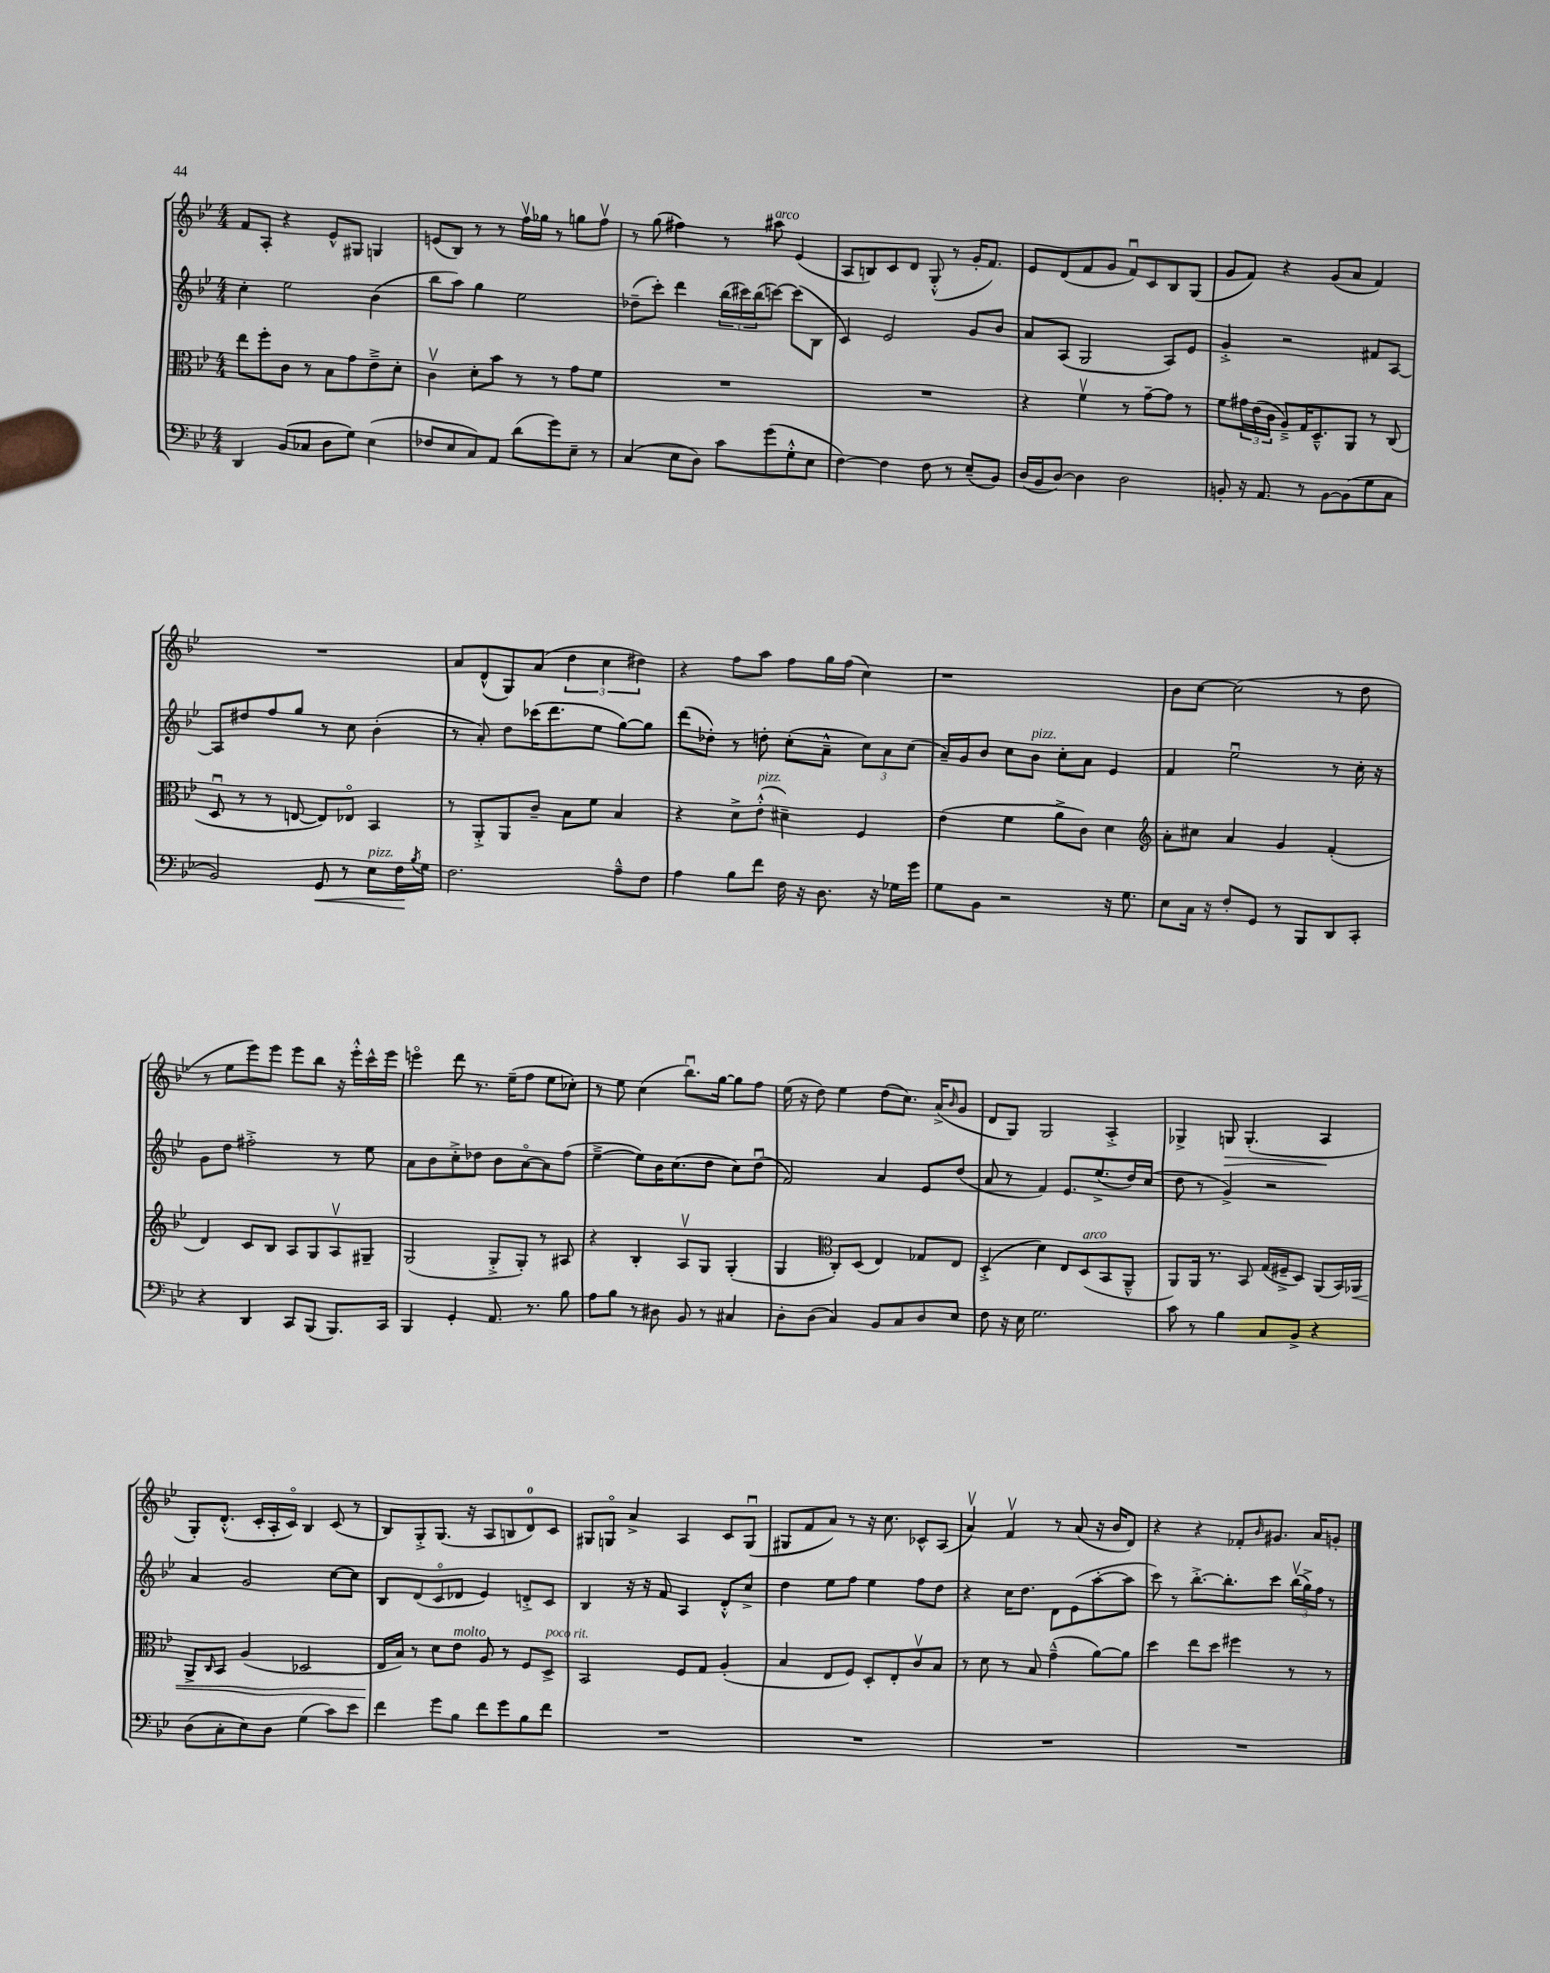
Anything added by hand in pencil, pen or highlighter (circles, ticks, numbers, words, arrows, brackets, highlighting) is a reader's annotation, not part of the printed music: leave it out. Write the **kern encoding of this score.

**kern	**dynam	**kern	**dynam	**kern	**kern	**dynam
*part4	*part4	*part3	*part3	*part2	*part1	*part1
*staff4	*staff4	*staff3	*staff3	*staff2	*staff1	*staff1
*clefF4	*	*clefC3	*	*clefG2	*clefG2	*
*k[b-e-]	*	*k[b-e-]	*	*k[b-e-]	*k[b-e-]	*
*M4/4	*	*M4/4	*	*M4/4	*M4/4	*
=19	=19	=19	=19	=19	=19	=19
4DD/	.	8ee-\L	.	4cc'\	8f/L	.
.	.	8ff'\	.	.	8A'/J	.
(8BB-/L	.	8c\J	.	2ee-\	4r	.
8C-X/J	.	8r	.	.	.	.
8D\L	.	8B-\L	.	.	8e-^^/L	.
8G\J)	.	8g\	.	.	8G#X/J	.
(4E-\	.	8e-~^\	.	(4b-\	4Gn/	.
.	.	8d'\J	.	.	.	.
=20	=20	=20	=20	=20	=20	=20
8F-X/L	.	4cv\	.	8bb-\L	(8en/L	.
8E-/	.	.	.	8aa\J)	8B-/J)	.
8C/)	.	8d'\L	.	4gg\	8r	.
8AA/J	.	8b-\J	.	.	8r	.
(8d\L	.	8r	.	2ee-\	16ffv\LL	.
.	.	.	.	.	16gg-X\JJ	.
8g\)	.	8r	.	.	8r	.
8E-~\J	.	8g\L	.	.	8ggn\L	.
8r	.	8f\J	.	.	8ffv\J	.
=21	=21	=21	=21	=21	=21	=21
(4C/	.	1r	.	(8dd-X~\L	8r	.
.	.	.	.	8ccc'\J)	(8gg\	.
8E-\L	.	.	.	4ddd\	4ff#X\)	.
8D\J)	.	.	.	.	.	.
8c\L	.	.	.	(24bb-\LL	8r	.
.	.	.	.	24ccc#X\)	.	.
.	.	.	.	(24bb-\J	.	.
!	!	!	!	!	!LO:TX:a:i:t=arco	!
(8g\	.	.	.	[8cccn\J)	8aa#X\	.
8G'^^\	.	.	.	(8ccc\L]	(4e-/	.
8E-\J	.	.	.	8B-\J	.	.
=22	=22	=22	=22	=22	=22	=22
[4F\)	.	1r	.	4c/)	8A/L	.
.	.	.	.	.	8Bn/)	.
4F\]	.	.	.	2e-/	8c/	.
.	.	.	.	.	8d/J	.
8F\	.	.	.	.	(8G'^^/	.
8r	.	.	.	.	8r	.
(8E-~/L	.	.	.	8g/L	16g'/KL	.
.	.	.	.	.	8.f/J)	.
8BB-/J)	.	.	.	8b-/J	.	.
=23	=23	=23	=23	=23	=23	=23
(16D/LL	.	4r	.	8a/L	8e-/L	.
16BB-/J	.	.	.	.	.	.
[8D/J)	.	.	.	(8A/J	(8d/	.
4D\]	.	4fv\	.	2G/	8f/	.
.	.	.	.	.	8g/J	.
2D\	.	8r	.	.	8fu/L)	.
.	.	[8g~\L	.	.	8c/	.
.	.	8g\J]	.	8A/L)	8B-/	.
.	.	8r	.	8e-/J	(8G/J	.
=24	=24	=24	=24	=24	=24	=24
8BBn'/	.	8f\L	.	4g'^/	8g/L	.
16r	.	24g#X\L	.	.	8f/J)	.
.	.	(24e-\	.	.	.	.
8.AA/	.	.	.	.	.	.
.	.	24c\JJ	.	.	.	.
.	.	8A~^/L)	.	2r	4r	.
8r	.	16G/K	.	.	.	.
.	.	8.D~^^/	.	.	.	.
[8BB\L	.	.	.	.	(8g/L	.
(8BB\]	.	8AA/J	.	.	8a/J	.
8G\	.	8r	.	8f#X/L	4f/)	.
8C\J	.	(8C/	.	[8A/J	.	.
!!LO:LB:g=z
=25	=25	=25	=25	=25	=25	=25
2BB-/)	.	8Du/	.	8A/L]	1r	.
.	.	8r	.	8dd#X/	.	.
.	.	8r	.	8ff/	.	.
.	.	[8En/	.	8gg/J	.	.
!	!LO:HP:b	!	!	!	!	!
8GG/	<	8E/L])	.	8r	.	.
8r	.	8E-X/J	.	8cc\	.	.
!LO:TX:a:i:t=pizz.	!	!	!	!	!	!
8E-\L	.	4BB-/	.	(4b-'\	.	.
16F\L	.	.	.	.	.	.
8qB-/	.	.	.	.	.	.
16G\JJ	[	.	.	.	.	.
=26	=26	=26	=26	=26	=26	=26
2.F\	.	8r	.	8r	8a/L	.
.	.	8AA'^/L	.	8a'/)	(8d^^/	.
.	.	8AA/	.	8dd\L	8G/)	.
.	.	8c~/J	.	(16ccc-X\K	(8a/J	.
.	.	.	.	8.ddd\	.	.
.	.	8B-\L	.	.	6dd\	.
.	.	8f\J	.	8ee-\J	.	.
.	.	.	.	.	6cc\	.
8A~^^\L	.	4B-/	.	[8gg\L)	.	.
.	.	.	.	.	6dd#X\)	.
8F\J	.	.	.	8gg\J]	.	.
=27	=27	=27	=27	=27	=27	=27
4A\	.	4r	.	(8ddd\L	4r	.
.	.	.	.	8dd-X'\J)	.	.
8B-\L	.	8d^\L	.	8r	8ff\L	.
!	!	!LO:TX:a:i:t=pizz.	!	!	!	!
8f\J	.	(8e-'^^\J	.	8ddn'\	8aa\J	.
16F\	.	4d#X~\)	.	(8cc'\L	8ff\L	.
16r	.	.	.	.	.	.
8.D\	.	.	.	8a~^^\J	16gg\L	.
.	.	.	.	.	(16ff\JJ	.
.	.	4F/	.	12cc\L)	4cc\)	.
16r	.	.	.	.	.	.
.	.	.	.	12a\	.	.
16G-X\LL	.	.	.	.	.	.
.	.	.	.	(12cc\J	.	.
16g\JJ	.	.	.	.	.	.
=28	=28	=28	=28	=28	=28	=28
8G\L	.	(4e-\	.	16a~/LL)	1r	.
.	.	.	.	16g/J	.	.
8BB-\J	.	.	.	8b-/J	.	.
2r	.	4f\	.	8cc\L	.	.
!	!	!	!	!LO:TX:a:i:t=pizz.	!	!
.	.	.	.	8b-\J	.	.
.	.	8a^\L	.	8cc'\L	.	.
.	.	8c\J)	.	8a\J	.	.
16r	.	4d\	.	4e-/	.	.
8.G\	.	.	.	.	.	.
=29	=29	=29	=29	=29	=29	=29
*	*	*clefG2	*	*	*	*
8E-\L	.	8a'\L	.	4f/	8b-\L	.
16C\Jk	.	8cc#X\J	.	.	[8cc\J	.
16r	.	.	.	.	.	.
8F'/L	.	4a/	.	2ee-u\	(2cc\]	.
8GG/J	.	.	.	.	.	.
8r	.	4g/	.	.	.	.
8BBB-/L	.	.	.	.	.	.
8DD/	.	(4f'/	.	8r	8r	.
8CC'/J	.	.	.	16cc'\	8dd\	.
.	.	.	.	16r	.	.
!!LO:LB:g=z
=30	=30	=30	=30	=30	=30	=30
4r	.	4d/)	.	8g\L	8r	.
.	.	.	.	8dd\J	8ee-\L	.
4DD/	.	8c/L	.	2ff#X'^\	8eee-\)	.
.	.	8B-/J	.	.	8eee-\J	.
8CC/L	.	8A/L	.	.	8eee-\L	.
(8BBB-/J	.	8G/	.	.	8bb-\J	.
8.BBB-/L)	.	8Av/	.	8r	16r	.
.	.	.	.	.	16eee-'^^\LL	.
.	.	8G#X~/J	.	8ee-\	16ccc^^\	.
16CC/Jk	.	.	.	.	16eee-\JJ	.
=31	=31	=31	=31	=31	=31	=31
4BBB-/	.	(2G/	.	8a\L	4eeen\	.
.	.	.	.	8b-\	.	.
4GG'/	.	.	.	8cc'^\	8ddd\	.
.	.	.	.	8dd-X\J	8.r	.
8.AA/	.	8G'^/L	.	8b-\L	.	.
.	.	.	.	.	(16ee-~\KL	.
.	.	8G'/J)	.	[8a\	8ff\J	.
8.r	.	.	.	.	.	.
.	.	8r	.	8a\]	8ee-\L	.
8B-\	.	8A#X/	.	(8ff\J	8cc-X'\J)	.
=32	=32	=32	=32	=32	=32	=32
8A\L	.	4r	.	[4ee-~^\	8r	.
8B-\J	.	.	.	.	8ee-\	.
8r	.	4B-'/	.	8ee-\L])	(4cc\	.
8D#X\	.	.	.	16b-\K	.	.
.	.	.	.	(8.cc\	.	.
8BB-/	.	8Av/L	.	.	8.bb-u\L)	.
8r	.	8G/J	.	8dd\J	.	.
.	.	.	.	.	[16gg\Jk	.
4C#X/	.	(4G'/	.	8cc\L)	8gg\L]	.
.	.	.	.	(8ddu\J	8ff\J	.
=33	=33	=33	=33	=33	=33	=33
8D'\L	.	4G/	.	2f/)	(16ee-\	.
.	.	.	.	.	16r	.
(8D\J	.	.	.	.	8dd\)	.
*	*	*clefC3	*	*	*	*
4C/)	.	8C'/L)	.	.	4ee-\	.
.	.	(8D/J	.	.	.	.
8BB-/L	.	4E-/)	.	4a/	(8dd\L	.
8C/	.	.	.	.	8.cc\J)	.
8D/	.	8G-X/L	.	8e-/L	.	.
.	.	.	.	.	(16a^/KL	.
.	.	.	.	.	16qqb-/	.
8E-/J	.	8E-/J	.	(8dd/J	8g/J	.
=34	=34	=34	=34	=34	=34	=34
8F\	.	(4D'^/	.	8a/	8d/L	.
16r	.	.	.	8r	8G/J)	.
16E-\	.	.	.	.	.	.
2.G\	.	4d\)	.	4f/)	2G/	.
.	.	8E-/L	.	8.e-/L	.	.
!	!	!LO:TX:a:i:t=arco	!	!	!	!
.	.	(8D/	.	.	.	.
.	.	.	.	(8.ee-^/	.	.
.	.	8BB-/	.	.	4A'^/	.
.	.	8AA~^^/J	.	16dd/L)	.	.
.	.	.	.	(16cc/JJ	.	.
=35	=35	=35	=35	=35	=35	=35
8c\	.	8AA/L)	.	8dd\	4G-X^/	.
8r	.	16AA/Jk	.	8r	.	.
.	.	8.r	.	.	.	.
!	!	!	!	!	!	!LO:HP:b
4B-\	.	.	.	4g^/)	8Gn/	>
.	.	8BB-/	.	.	(4.G'/	.
8C/L	.	(16G/LL	.	2r	.	.
.	.	16F#X~^/J	.	.	.	.
8BB-^/J	.	8D/J)	.	.	.	.
4r	.	(8AA/L	.	.	4A/	.
.	.	16BB-/L)	.	.	.	.
!	!	!	!LO:HP:b	!	!	!
.	.	16AA-X/JJ	<	.	.	.
.	.	.	.	.	.	]
!!LO:LB:g=z
=36	=36	=36	=36	=36	=36	=36
(8D\L	.	8AA^/L	.	4a/	8G'/L)	.
.	.	16qqC/	.	.	.	.
8C'\	.	8BB-/J	.	.	(8.d'^^/J	.
8E-\)	.	(4A/	.	2g/	.	.
.	.	.	.	.	16c'/LL	.
8D\J	.	.	.	.	16A'/	.
.	.	.	.	.	16c/JJ)	.
(4G\	.	2D-X/	.	.	4B-/	.
8c\L)	.	.	.	[8cc\L	(8c/	.
8e-\J	.	.	.	8cc\J]	8r	.
=37	=37	=37	=37	=37	=37	=37
4f\	.	16E-/LL	.	8B-/L	8B-/L)	.
.	.	16B-/JJ)	[	.	.	.
.	.	8r	.	(8d/	8G'^/	.
8g\L	.	8d\L	.	8c/	(8.G/J	.
!	!	!LO:TX:a:i:t=molto	!	!	!	!
8B-\J	.	8e-\J	.	8d-X/J	.	.
.	.	.	.	.	16r	.
8f\L	.	8A/	.	4e-/)	8A/L	.
8g\	.	8r	.	.	8Bn/	.
8B-\	.	8F/L	.	8dn'^/L	8d/)	.
!	!	!LO:TX:a:i:t=poco rit.	!	!	!	!
8f\J	.	8D^/J	.	8c/J	8c/J	.
=38	=38	=38	=38	=38	=38	=38
1r	.	2BB-/	.	4B-/	8G#X/L	.
.	.	.	.	.	8Gn/J	.
.	.	.	.	16r	4a^/	.
.	.	.	.	16r	.	.
.	.	.	.	8f/	.	.
.	.	8F/L	.	4A/	4A/	.
.	.	8G/J	.	.	.	.
.	.	(4A'/	.	8d'^^/L	8c/L	.
.	.	.	.	8cc^/J	(8Gu/J	.
=39	=39	=39	=39	=39	=39	=39
1r	.	4B-/	.	4dd\	8G#X/L	.
.	.	.	.	.	8f/	.
.	.	8E-/L	.	8ee-\L	8a/J)	.
.	.	8F/J)	.	8ff\J	8r	.
.	.	8D'/L	.	4ee-\	16r	.
.	.	.	.	.	8.cc\	.
.	.	8E-'/	.	.	.	.
.	.	8cv/	.	8ff\L	8c-X^^/L	.
.	.	8B-/J	.	8dd\J	(8A/J	.
=40	=40	=40	=40	=40	=40	=40
1r	.	8r	.	4r	4av/)	.
.	.	8d\	.	.	.	.
.	.	8r	.	16cc\KL	4fv/	.
.	.	.	.	8.dd\J	.	.
.	.	8B-/	.	.	.	.
.	.	(4g~^^\	.	8d\L	8r	.
.	.	.	.	(8e-\	(8a/	.
.	.	[8a\L)	.	[8aa'\	16r	.
.	.	.	.	.	16b-/KL	.
.	.	8a\J]	.	8aa\J]	8d/J)	.
=41	=41	=41	=41	=41	=41	=41
1r	.	4dd\	.	8ccc\)	4r	.
.	.	.	.	8r	.	.
.	.	8ee-\L	.	[8.bb-'^\L	4r	.
.	.	8dd\J	.	.	.	.
.	.	.	.	8.bb-'\]	.	.
.	.	4ff#X\	.	.	8f-X'/L	.
.	.	.	.	.	16qqb-/	.
.	.	.	.	8ccc\J	8.g#X/J	.
.	.	8r	.	(24bb-v\LL	.	.
.	.	.	.	24gg^\)	.	.
.	.	.	.	.	16a/KL	.
.	.	.	.	24ff\JJ	.	.
.	.	8r	.	8r	8gn'/J	.
==	==	==	==	==	==	==
*-	*-	*-	*-	*-	*-	*-
